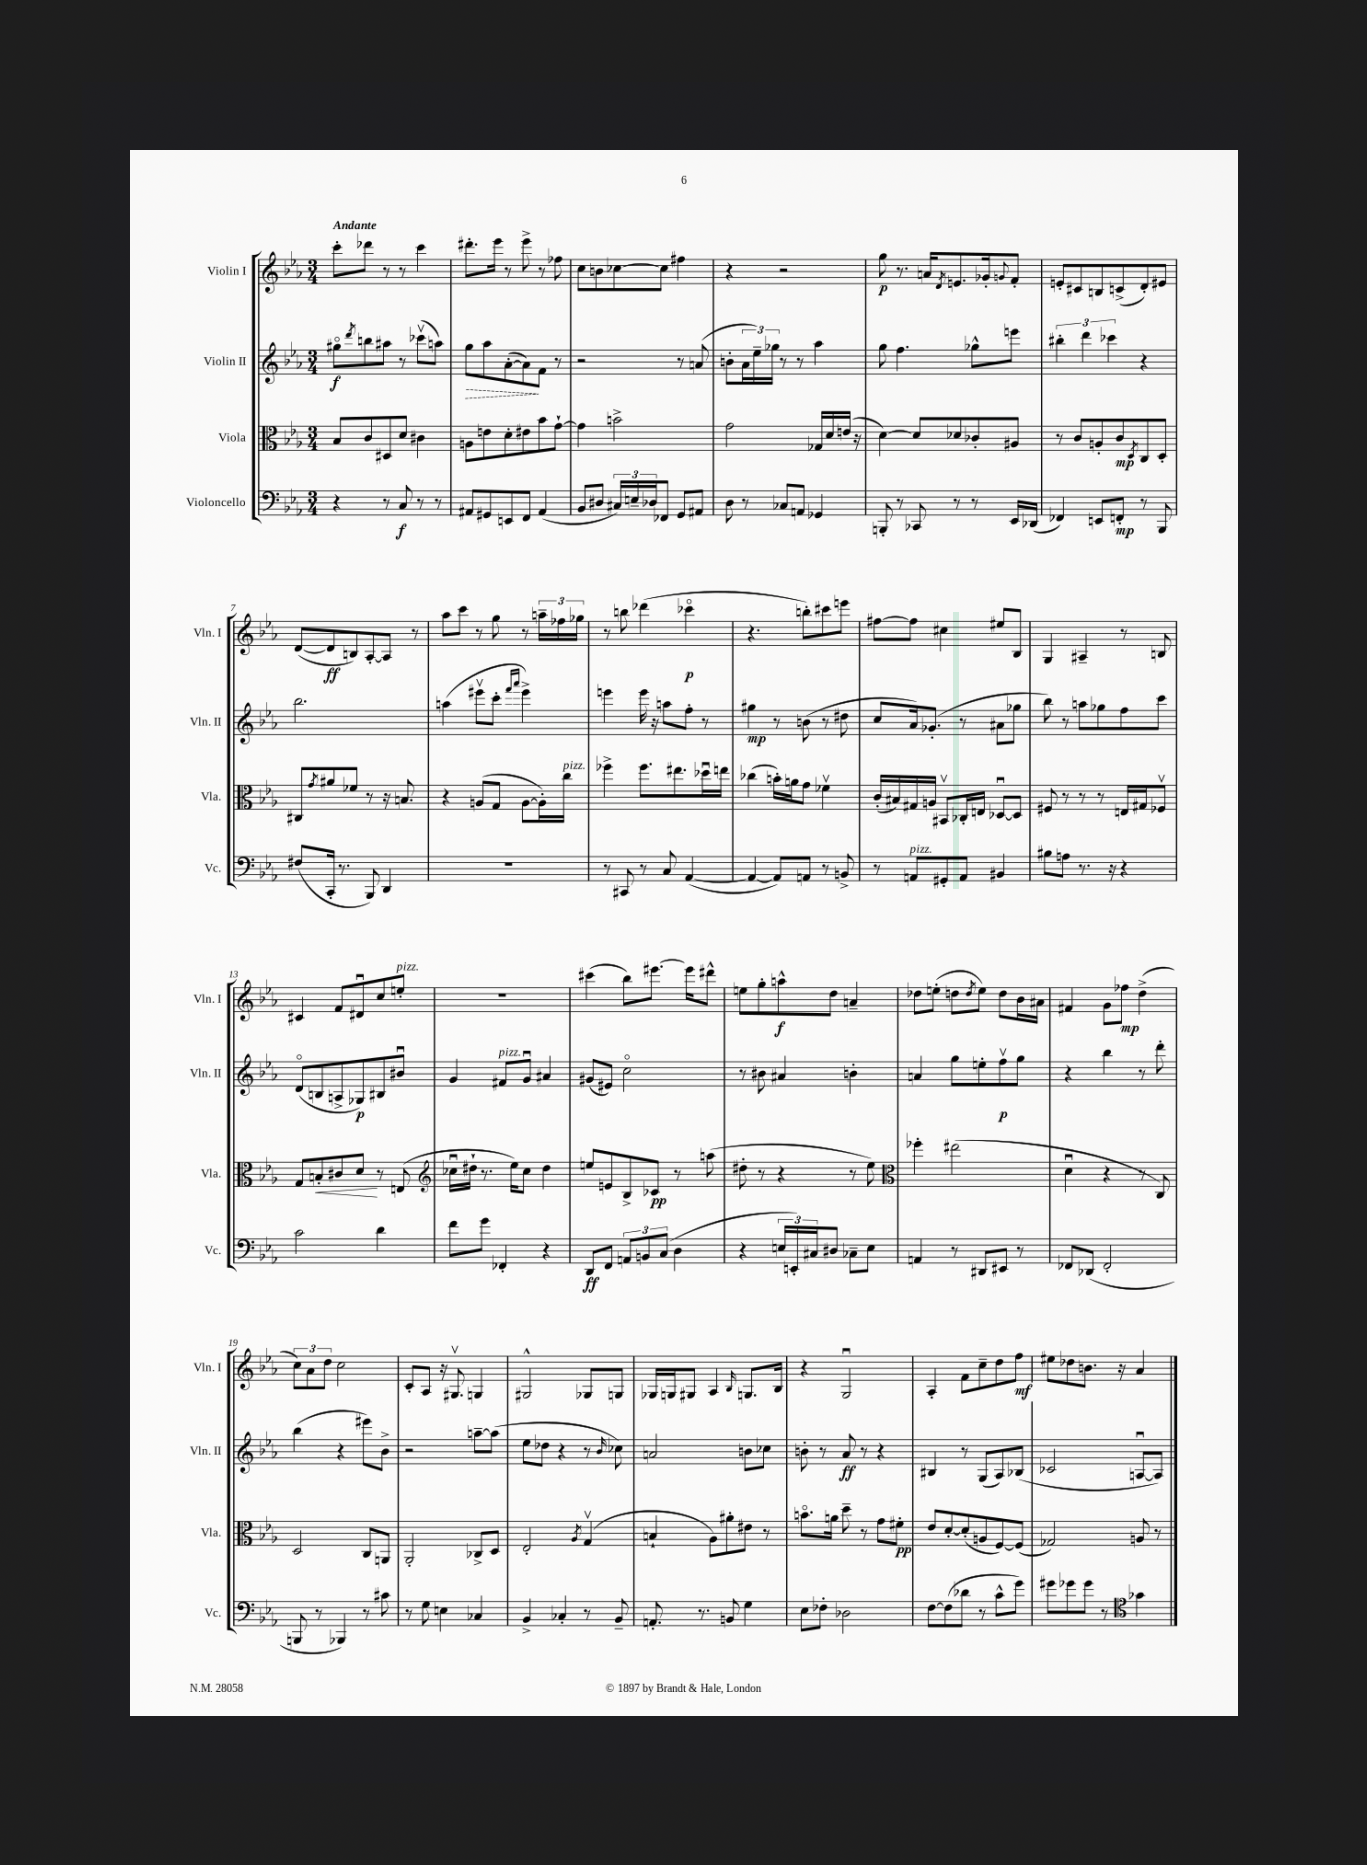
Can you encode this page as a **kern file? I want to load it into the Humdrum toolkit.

**kern	**kern	**kern	**kern
*staff4	*staff3	*staff2	*staff1
*clefF4	*clefC3	*clefG2	*clefG2
*k[b-e-a-]	*k[b-e-a-]	*k[b-e-a-]	*k[b-e-a-]
*M3/4	*M3/4	*M3/4	*M3/4
4r	8B-	8gg#o	8ccc'
.	.	8qddd	.
.	8c	8bb	8ddd-
8r	8D#	8aa#	8r
8C	8d	8r	8r
8r	4c#	(8ccc-v	4ccc
8r	.	8aa)	.
=	=	=	=
8AA#	8A	8gg	8.ddd#'
8GG#	8e	8aa-	.
.	.	.	16eee-
8EE	8d'	([8a-'	8r
8FF	8e#	8a-])	8eee-^
(4AA#	8b-	8f	8r
.	[8g`	8r	8ff-
=	=	=	=
8BB-	4g]	2r	8cc
8D#	.	.	8b
24C#)	2b^	.	[8cc-
24E~	.	.	.
24D-	.	.	.
8FF-	.	.	8cc-]
8GG	.	8r	4ff#
8AA#	.	(8a	.
=	=	=	=
8D	2g	8b'	4r
8r	.	24a-	.
.	.	24ee-~)	.
.	.	24gg-	.
8C-	.	8r	2r
8AA	.	8r	.
4GG-	16G-	4aa-	.
.	16d	.	.
.	(16e	.	.
.	16r	.	.
=	=	=	=
8BBB'	[4d)	8gg	8gg
8r	.	4.ff	8.r
8CC-	8d]	.	.
.	.	.	16a
.	.	.	8qd
8r	8d-	.	8.e
8r	8c-'	8gg-^^	.
.	.	.	16g-'
.	.	.	8qqg
16EE-	8A#	8eee	8f'
(16DD-	.	.	.
=	=	=	=
4FF-)	8r	6bb#'	8e'
.	8c	.	8c#
.	.	6ddd	.
8EE	8A'	.	8B
.	.	6ccc-	.
8FF'	8c	.	(8c^
.	8qD	.	.
8r	8C	4r	8d')
8BBB-	8D'	.	8e#
=	=	=	=
(8F#	8C#	2.bb-	([8d
.	8qg	.	.
16CC'	8a#	.	8d]
8.r	.	.	.
.	8f-	.	8B)
8BBB-)	8r	.	[8A-'
4DD	16r	.	8A-]
.	8.B	.	.
.	.	.	8r
=	=	=	=
2.r	4r	(4aa	8aa-
.	.	.	8ccc
.	(8A	8eee#v	8r
.	8G	8ccc'	8gg
.	.	16qqfff	.
.	.	16qqaaa-	.
.	[8A	4eee#^)	8r
.	16A'])	.	24aa~
.	.	.	24ff-
.	16cc	.	.
.	.	.	24gg-
=	=	=	=
8r	4ff-^	4eee	8r
8CC#	.	.	8bb
8r	8.ff-	16eee	(4ddd-
.	.	16r	.
8C	.	8aa	.
.	8.ee#	.	.
([4AA-	.	8ff'	4ccc-o
.	16dd-u	8r	.
.	16ee	.	.
=	=	=	=
4AA-_	(4cc-	4gg#	4.r
8AA-])	16b')	8r	.
.	16a	.	.
8AA	8g	(8b	8bb')
8r	4f-v	8r	8ccc#
8BB^	.	8dd#	8eee
=	=	=	=
8r	(16c'	8cc	[8ff#
.	16B#)	.	.
8AA	16G#	16a-)	8ff#]
.	16A	(8.g-'	.
8GG#'	8BB#v	.	4cc#
8AA	16C-'	8r	.
.	16E	.	.
4BB#	[8D-u	8a#	8ee#
.	8D-]	8gg-	8B-
=	=	=	=
8B#	8F#	8bb-)	4G
8A	8r	8r	.
8.r	8r	8aa	4A#~
.	8r	8gg-	.
16r	.	.	.
4r	16E	8ff	8r
.	16G#	.	.
.	8F-v	8ccc	8B
=	=	=	=
2c	8G	(8do	4c#
.	8B'	8B	.
.	8c#	8A^	8f
.	8d	8G-)	8d#u
4d	8r	8B#	8cc
.	(8E	8b#u	8ee'
=	=	=	=
*	*clefG2	*	*
8f	16cc-u	4g	2.r
.	16dd#`	.	.
8g	8.r	.	.
4FF-'	.	8f#	.
.	16ee-)	.	.
.	8cc-	8gu	.
4r	4dd#	4a#	.
=	=	=	=
8DD	8ee	(8g#	(4ccc#
8FF	8e	8e#)	.
12AA	8B-^	2cco	8bb-)
12BB	.	.	.
.	8c-	.	[8.eee#
(12C	.	.	.
4D	8r	.	.
.	.	.	16eee#]
.	(8aa	.	8ddd#^^
=	=	=	=
4r	8dd#'	8r	8ee
.	8r	8b#	8gg'
24E	4r	4a#	8aa^^
24EE')	.	.	.
24C#	.	.	.
8D#	.	.	8dd
8C-~	8r	4b'	4a~
8E	8ee-)	.	.
=	=	=	=
*	*clefC3	*	*
4AA	4ff-'	4a	8dd-
.	.	.	(8ee'
8r	(2ee#	8gg	8dd
.	.	.	8qdd
8DD#	.	8ee'	8ee)
8EE#	.	8ffv	8dd
8r	.	8gg	16b-
.	.	.	16a#
=	=	=	=
8FF-	4du	4r	4f#
(8DD-	.	.	.
2FF-'	4r	4bb-	8g
.	.	.	8ff-
.	8r	8r	(4dd^
.	8C)	8ddd'	.
=	=	=	=
8BBB	2D	(4bb-	12cc)
.	.	.	12a-
8r	.	.	.
.	.	.	12dd
4BBB-)	.	4r	2cc
8r	8C	8eee#)	.
8c#	8AA	8b-^	.
=	=	=	=
8r	2AA-'	2r	8c'
8G	.	.	8A-
4E	.	.	16r
.	.	.	8.G#v
4C-	8C-^	[8aa~	4G
.	8D	(8aa]	.
=	=	=	=
4BB-^	2E-'	8ee-	2G#^^
.	.	8dd-	.
4C-'	.	4r	.
.	8qA-	.	.
8r	(4Gv	8r	8G-
.	.	16qqb-	.
8BB-~	.	8cc-)	8G
=	=	=	=
8.AA'	4B`	2a	16G-
.	.	.	16G
.	.	.	8G#
8.r	.	.	.
.	8A-)	.	4A-
8BB	8a#'	.	.
.	.	.	16qqB-
4G	8e#	8b	8.G
.	8r	8cc-	.
.	.	.	16B-
=	=	=	=
8E-	8.bo	8b'	4r
8F-'	.	8r	.
.	16a	.	.
2D-	8dd~	8a-	2Gu
.	8r	8r	.
.	8g	4r	.
.	8f#'	.	.
=	=	=	=
[8F	8e-	4B#	4A-'
(8F]	[8d'	.	.
8d-	(8d']	8r	8f
8r	8A	(8G	8cc~
8c^^	[8F)	8A-)	8dd
8g)	(8F]	(8B-	8ff
=	=	=	=
8g#	2G-)	2c-	8ee#
8g-	.	.	8dd-
8g-	.	.	8.b
8r	.	.	.
.	.	.	16r
*clefC4	*	*	*
4g-	8A	[8Au	4a-
.	8r	8A])	.
==	==	==	==
*-	*-	*-	*-
